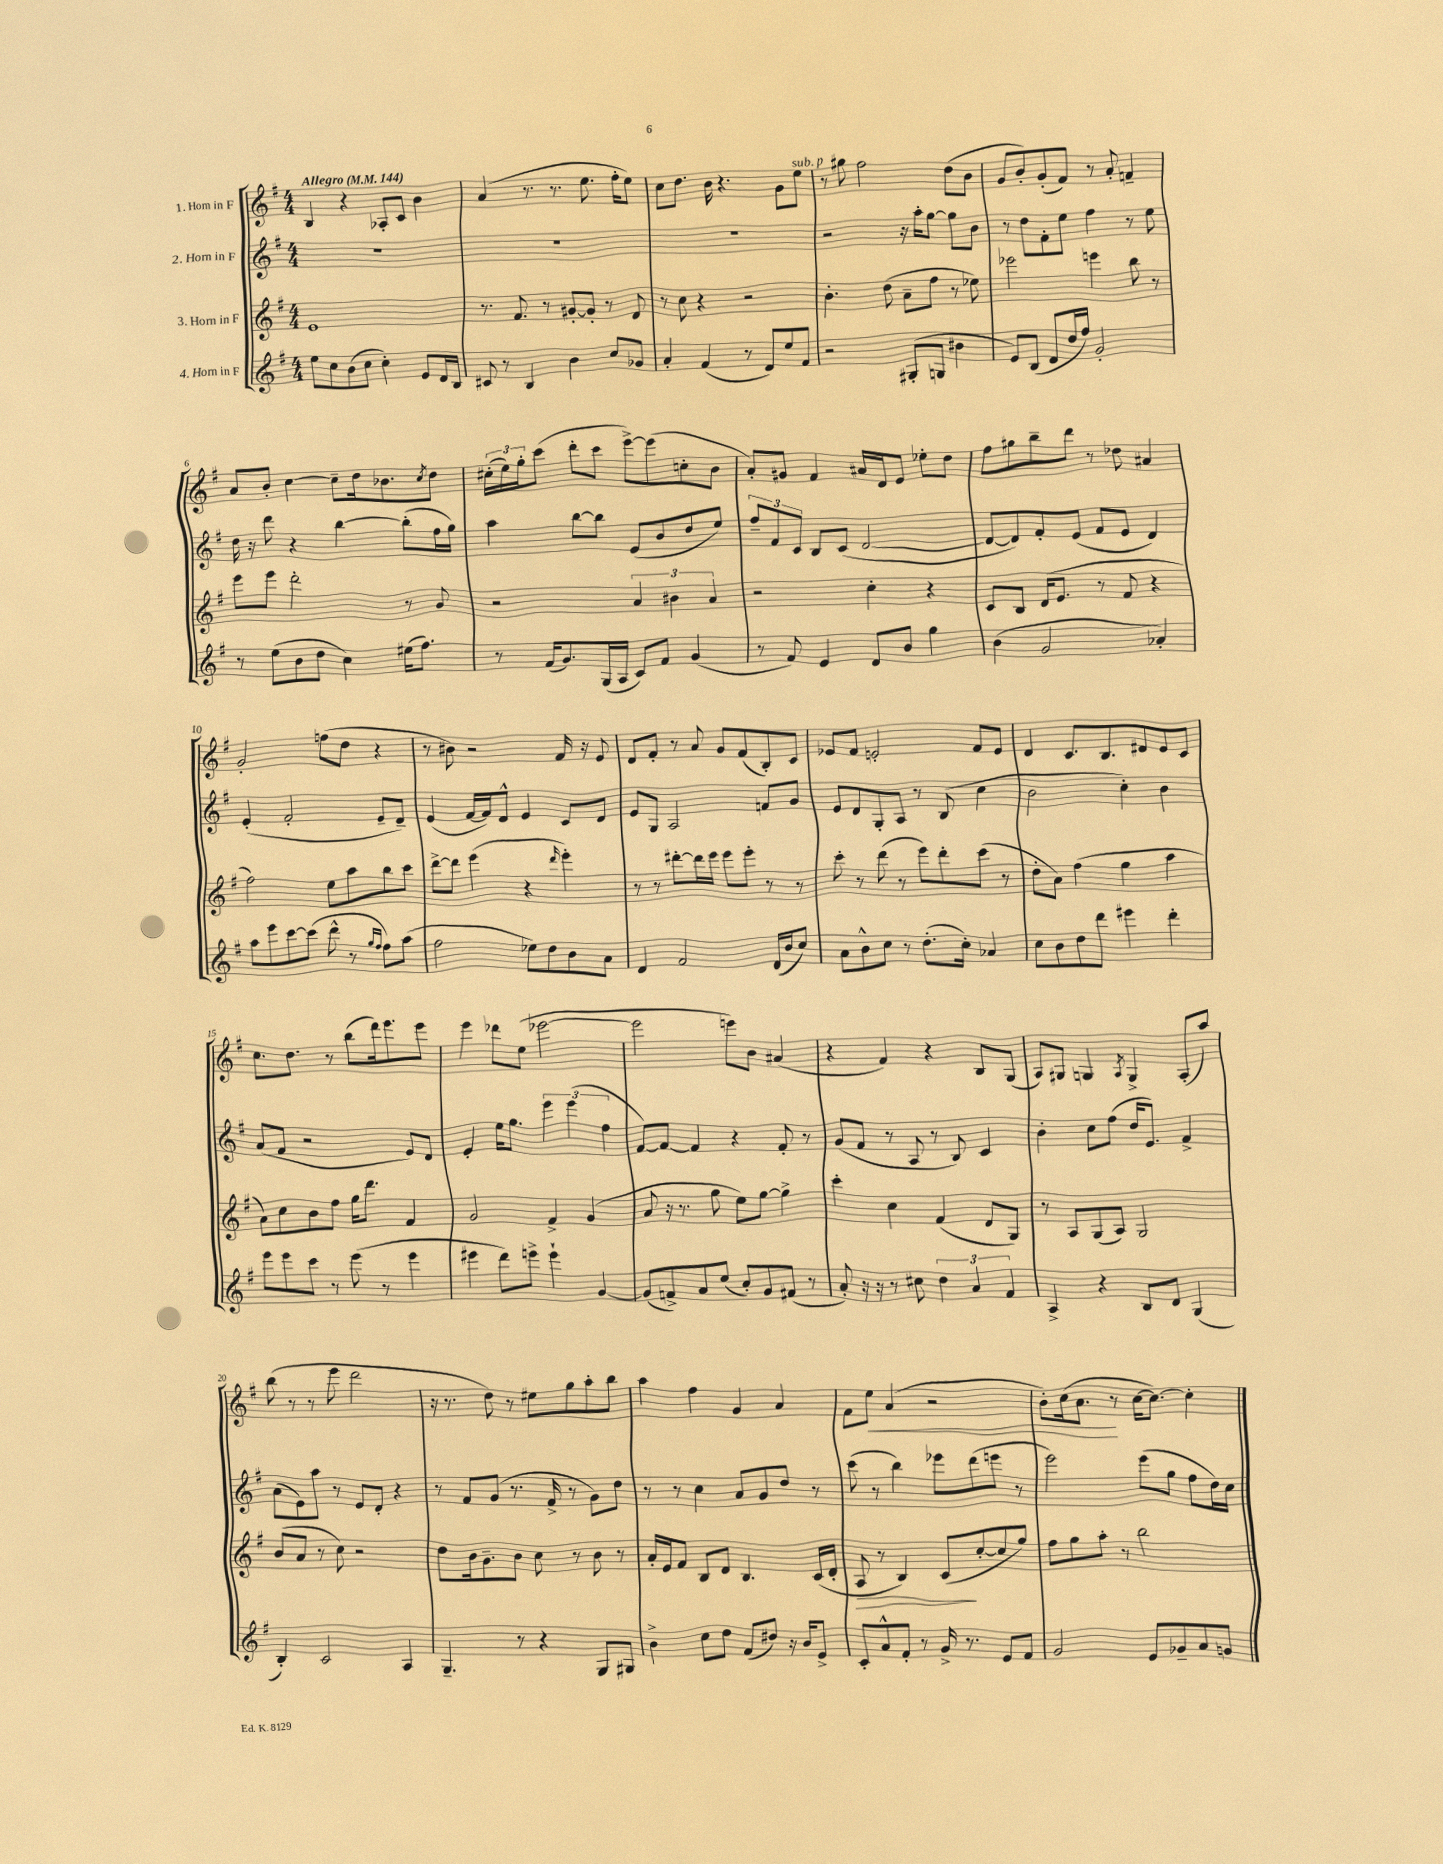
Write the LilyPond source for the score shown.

<<
\new StaffGroup <<
\new Staff = "s0" \with { instrumentName = "1. Horn in F" } {
    \clef treble \key g \major \numericTimeSignature \time 4/4 \tempo "Allegro" 4 = 144
    b4 r4 aes8-. c'8 b'4 |
    a'4( r8. r8. e''8. fis''16-. e''8) |
    c''8 d''8. b'16 r4. g'8 e''8^\markup { \italic "sub. p" } |
    r8 gis''8 fis''2 d''8( b'8 |
    g'8 b'8-.) g'8-.( fis'8) r8 a'8-. f'4-- |
    a'8 b'8-. c''4~ c''8-- d''16 bes'8. \acciaccatura { c''8 } d''8 |
    \tuplet 3/2 { cis''16-.( e''16) g''16-. } c'''8( d'''8-. c'''8 e'''8~->) e'''8( c''8-. b'8 |
    a'8-.) gis'8 fis'4 ais'16 d'16 e'8 ees''8-. d''8 |
    fis''8 gis''8 b''8-- d'''8 r8 des''8 ais'4 |
    g'2-. f''8( d''8 r4 |
    r8 bis'8) r2 fis'16 r16 e'8 |
    d'8 fis'8-. r8 a'8 g'8 fis'8( b8-.) c'8 |
    ees'8 fis'8 e'2-. fis'8 e'8 |
    d'4 c'8. b8. dis'8 e'8 c'8 |
    c''8. d''8. r8 b''8( d'''16) e'''8. e'''8 |
    e'''4 des'''8 e''8( ees'''2~ |
    ees'''2 e'''8) b'8 ais'4( |
    r4 fis'4) r4 b8 g8( |
    a8) gis8 g4 \acciaccatura { a8 } g4-> a8-.( a''8) |
    b''8( r8 r8 e'''8 d'''2 |
    r16 r8. d''8) r8 eis''8 g''8 a''8-. b''8 |
    a''4 fis''4 g'4 a'4 |
    fis'8 e''8\< a'4( r2 |
    b'8-.) c''16( a'8.\! r8 c''16~ c''8.~) c''4-. \bar "|." |
}
\new Staff = "s1" \with { instrumentName = "2. Horn in F" } {
    \clef treble \key g \major \numericTimeSignature \time 4/4
    R1 |
    R1 |
    R1 |
    r2 r16 a''16-. g''8~ g''8 b'8 |
    r8 d''8 fis'8-. e''8 fis''4 r8 e''8 |
    d''16 r16 d'''8 r4 b''4~ b''8-.( fis''16 g''16) |
    a''4 b''8~ b''8 e'8( b'8 d''8 e''8) |
    \tuplet 3/2 { fis''8-- fis'8 c'8 } b8 c'8( d'2~ |
    d'8~ d'8) fis'8-. e'8( fis'8 e'8 d'4) |
    e'4-.( fis'2-. e'8-- d'8--) |
    e'4( fis'16~ fis'16) d'8-^ e'4 c'8 d'8 |
    e'8 g8 a2 f'8 g'8 |
    e'8 d'8 g8-. a8 r8 b8( c''4 |
    b'2 c''4-.) b'4 |
    a'8( fis'8 r2 e'8) d'8 |
    e'4-. e''16 g''8. \tuplet 3/2 { e'''4 e'''4( fis''4 } |
    fis'8~) fis'8~ fis'4 r4 fis'8-. r8 |
    g'8( fis'8 r8 a8 r8 b8) c'4 |
    b'4-. c''8 fis''8( d''16 e'8.) fis'4-> |
    a'8( e'8) a''8 r8 e'8 d'8-. r4 |
    r8 fis'8 g'8( r8. fis'16-> r8 g'8) d''8 |
    r8 r8 c''4 a'8 g'8 d''8 r8 |
    c'''8( r8 b''4) ees'''8 d'''8( e'''8 r8 |
    e'''2) e'''8( g''8 fis''8 d''16) c''16 \bar "|." |
}
\new Staff = "s2" \with { instrumentName = "3. Horn in F" } {
    \clef treble \key g \major \numericTimeSignature \time 4/4
    e'1 |
    r8. fis'8. r8 gis'8~-. gis'8-. r8 d'8 |
    r8 c''8 r4 r2 |
    b'4.-. d''8( a'8-- fis''8 r8 ees''8) |
    ees'''2 e'''4 b''8 r8 |
    e'''8 e'''8 d'''2-. r8 g'8 |
    r2 \tuplet 3/2 { a'4 bis'4 a'4 } |
    r2 c''4-. r4 |
    c'8 b8 d'16( e'8. r8 fis'8 r4 |
    fis''2) e''8 a''8 b''8 c'''8 |
    d'''8~-> d'''8 e'''4( r4 \grace { d'''16 } e'''4-.) |
    r8 r8 dis'''8~-. dis'''16 e'''16 e'''8 e'''8-. r8 r8 |
    c'''8-. r8 d'''8( r8 e'''8) d'''8-. c'''8( r8 |
    d''8-. a'8) fis''4( g''4 a''4 |
    a'8) c''8 b'8 fis''8 g''16 d'''8. fis'4 |
    g'2 fis'4-> g'4( |
    a'8 r16 r8. g''8 e''8) g''8~ g''4-> |
    c'''4-. c''4 fis'4( d'8 g8) |
    r8 a8 g8( a8) g2 |
    b'8( a'8 r8 c''8) r2 |
    d''8 b'16 g'8.-- b'8 c''8 r8 b'8 r8 |
    a'16-. e'16 fis'8 b8 d'8 b4. c'16( d'16-. |
    a8\> r8 b4) c'8\!( c''8~-. c''8 g''8) |
    fis''8 g''8 a''8-. r8 b''2 \bar "|." |
}
\new Staff = "s3" \with { instrumentName = "4. Horn in F" } {
    \clef treble \key g \major \numericTimeSignature \time 4/4
    e''8 c''8 b'8( c''8 c''4-.) e'8 d'16 b16 |
    cis'8 r8 b4 b'4 c''8 ges'8 |
    a'4-. fis'4( r8 d'8) e''8 fis'8 |
    r2 gis8-.( g8 bis'4 |
    e'8) b8( d'8 d''16 fis''16) g'2-. |
    r8 e''8( b'8 d''8 c''4) eis''16( fis''8.) |
    r8 fis'16( g'8.) g16( a16 c'8) fis'8 g'4( |
    r8 fis'8) e'4 d'8 b'8 g''4 |
    b'4( g'2 aes'4-.) |
    a''8 e'''8 c'''8~ c'''8( d'''8-^ r8 \grace { g''16 fis''16 } fis''8) a''8( |
    fis''2 ees''8) d''8 b'8 a'8 |
    d'4 fis'2 d'16( b'16 c''8) |
    a'8 b'8-^ c''8 r8 d''8.-.( c''16-.) aes'4 |
    c''8 b'8 d''8 d'''8 eis'''4 d'''4-. |
    e'''8 e'''8 c'''8 r8 e'''8( r8 e'''4 |
    eis'''4 d'''8) e'''8-> e'''4-! g'4~ |
    g'8( f'8->) a'8 e''8( c''8-.) g'8 fis'8( r8 |
    a'8-.) r16 r16 r8 cis''8 \tuplet 3/2 { d''4 a'4 fis'4 } |
    a4-> r4 b8 d'8 g4( |
    b4-.) c'2 a4 |
    g4.-- r8 r4 g8 gis8 |
    b'4-> c''8 d''8 fis'8( dis''8) r16 b'16 e'8-> |
    c'8-. a'8-^ fis'8-. r8 g'16-> r8. e'8 fis'8 |
    g'2 e'8 ges'8-- a'8 g'8 \bar "|." |
}
>>
>>
